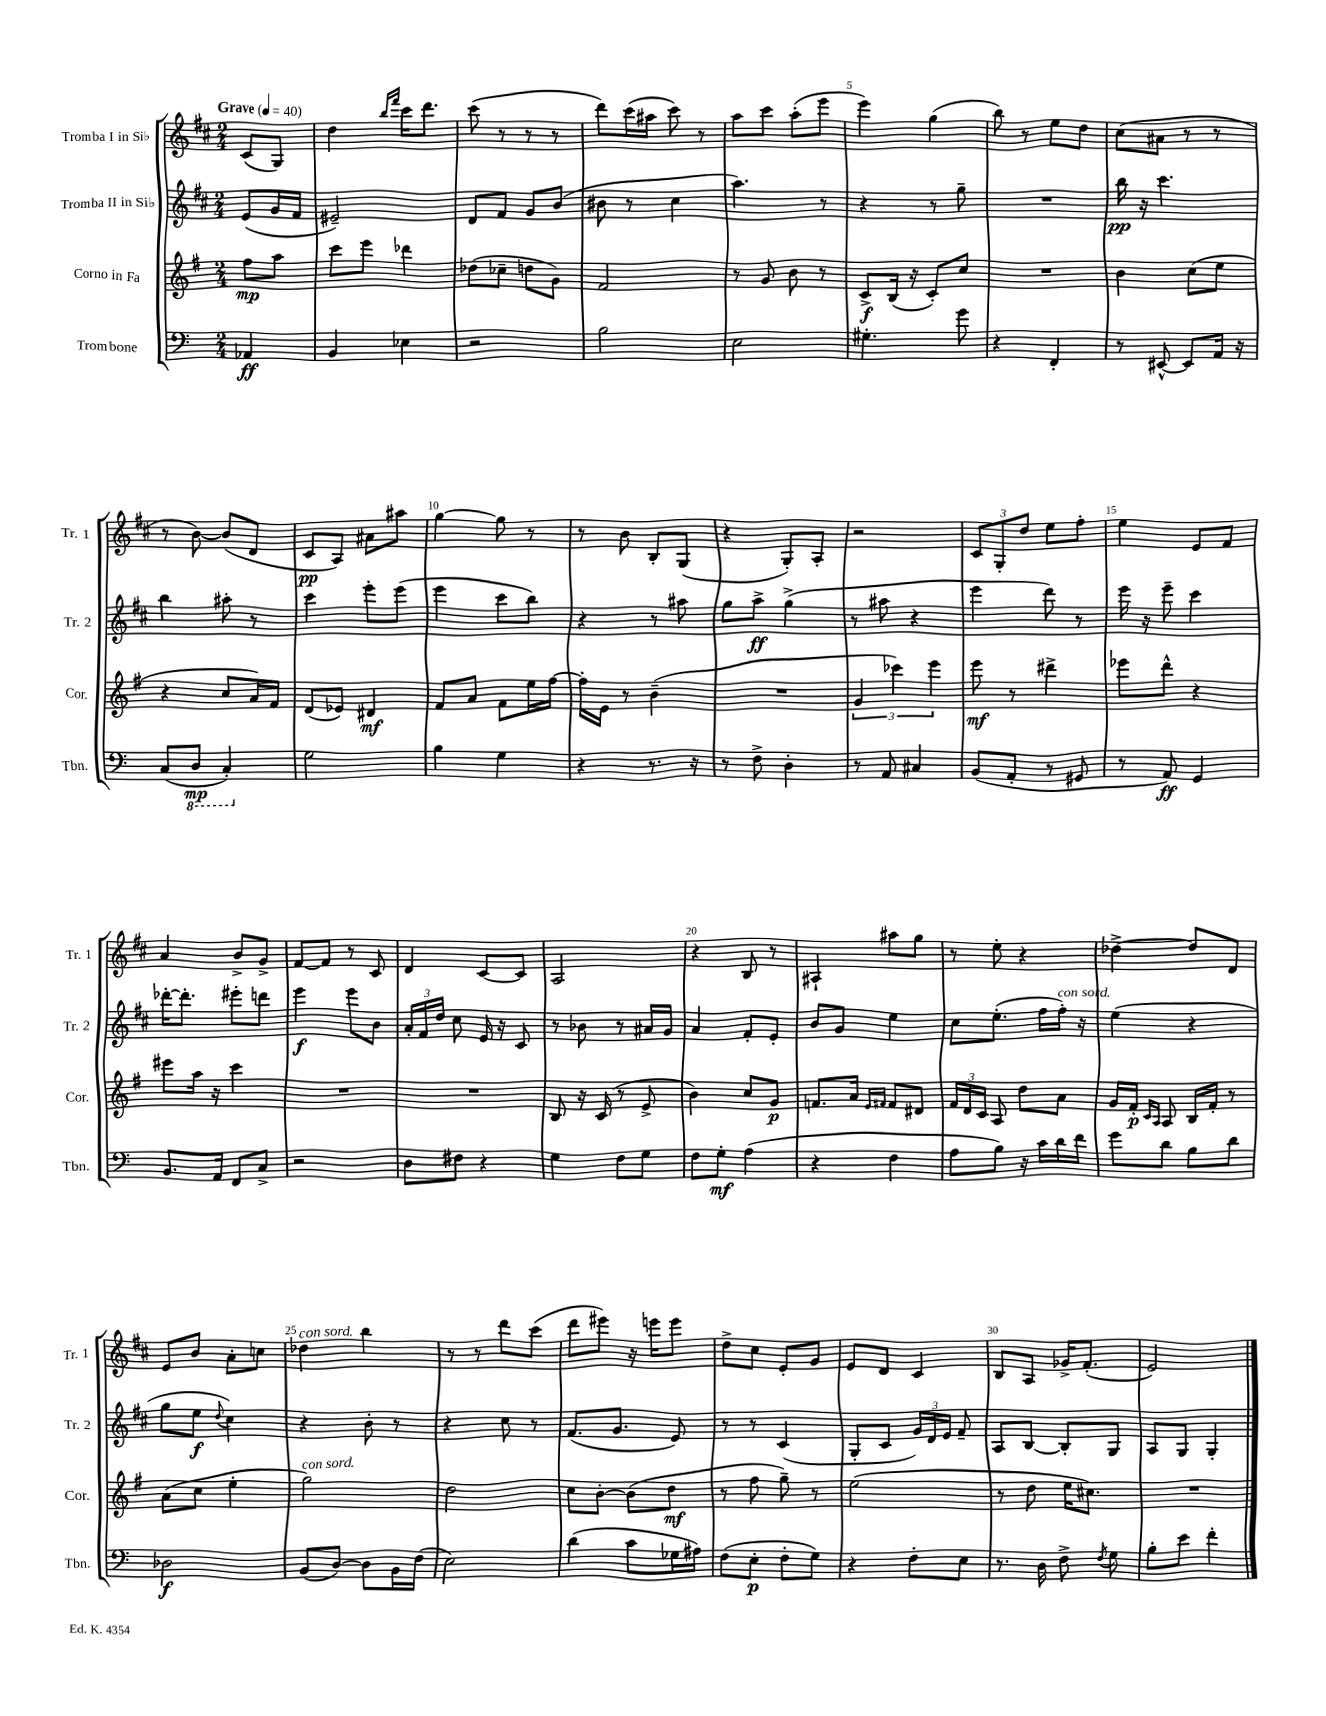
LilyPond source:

<<
\new StaffGroup <<
\new Staff = "s0" \with { instrumentName = "Tromba I in Sib" shortInstrumentName = "Tr. 1" } {
    \clef treble \key d \major \numericTimeSignature \time 2/4 \partial 4 \tempo "Grave" 4 = 40
    \autoBeamOff cis'8[( g8]) |
    d''4 \grace { b''16[ fis'''16] } cis'''16[ d'''8.] |
    cis'''8( r8 r8 r8 |
    d'''8[) cis'''16( ais''16] cis'''8) r8 |
    a''8[ cis'''8] a''8[-.( e'''8] |
    e'''4) g''4( |
    b''8) r8 e''8[ d''8] |
    cis''8[( ais'8] r8 r8 |
    r8 b'8~) b'8[( d'8] |
    cis'8[\pp a8]) ais'8[ ais''8] |
    g''4~ g''8 r8 |
    r8 b'8 b8[-. g8]( |
    r4 g8[-.) a8]-. |
    r2 |
    \tuplet 3/2 { cis'8[ g8-. d''8] } e''8[ fis''8]-. |
    e''4 e'8[ fis'8] |
    a'4 b'8[-> g'8]-> |
    fis'8[~ fis'8] r8 cis'8 |
    d'4 cis'8[~ cis'8] |
    a2 |
    r4 b8 r8 |
    ais4-! ais''8[ g''8] |
    r8 e''8-. r4 |
    des''4~-> des''8[ d'8] |
    e'8[ b'8] a'8[-. c''8] |
    des''4^\markup { \italic "con sord." } b''4 |
    r8 r8 d'''8[ cis'''8]( |
    d'''8[ eis'''8]) r16 e'''16[ e'''8] |
    d''8[-> cis''8] e'8[-. g'8] |
    e'8[ d'8] cis'4 |
    b8[ a8] ges'16[-> fis'8.]-.( |
    e'2) \bar "|." |
}
\new Staff = "s1" \with { instrumentName = "Tromba II in Sib" shortInstrumentName = "Tr. 2" } {
    \clef treble \key d \major \numericTimeSignature \time 2/4 \partial 4
    \autoBeamOff e'8[( g'16 fis'16] |
    eis'2--) |
    d'8[ fis'8] g'8[ b'8]( |
    bis'8 r8 cis''4 |
    a''4.) r8 |
    r4 r8 g''8-- |
    R2 |
    b''16\pp r16 cis'''4. |
    b''4 ais''8-. r8 |
    cis'''4 e'''8[-. e'''8]( |
    e'''4 cis'''8[ b''8]) |
    r4 r8 ais''8 |
    g''8[ a''8]->\ff g''4->( |
    r8 ais''8 r4 |
    e'''4 d'''8) r8 |
    e'''16 r16 e'''8-- cis'''4 |
    des'''16[~-. des'''8.]-. eis'''8[-. d'''8] |
    e'''4\f e'''8[ b'8] |
    \tuplet 3/2 { a'16[-. fis'16 d''16] } cis''8 e'16 r16 cis'8 |
    r8 bes'8 r8 ais'16[ g'16] |
    a'4 fis'8[-. e'8]-. |
    b'8[ g'8] e''4 |
    cis''8[ e''8.]-.( fis''16[ fis''16]-.^\markup { \italic "con sord." }) r16 |
    e''4( r4 |
    g''8[ e''8]\f \appoggiatura { d''8 } cis''4) |
    r4 b'8-. r8 |
    r4 cis''8 r8 |
    fis'8.[( g'8.] e'8) |
    r8 r8 cis'4( |
    g8[-. cis'8] \tuplet 3/2 { g'16[) d'16 e'16] } fis'8-- |
    a8[ b8]~ b8[-. g8] |
    a8[ g8] g4-. \bar "|." |
}
\new Staff = "s2" \with { instrumentName = "Corno in Fa" shortInstrumentName = "Cor." } {
    \clef treble \key g \major \numericTimeSignature \time 2/4 \partial 4
    \autoBeamOff fis''8[\mp a''8] |
    c'''8[ e'''8] des'''4 |
    des''8[( ces''8]-- d''8[ g'8]) |
    fis'2 |
    r8 g'8 b'8 r8 |
    c'8[->\f b16]( r16 c'8[-.) c''8] |
    R2 |
    b'4 c''8[( e''8] |
    r4 c''8[ a'16) fis'16] |
    d'8[( ees'8]) dis'4\mf |
    fis'8[ a'8] fis'8[ e''16 fis''16]~ |
    fis''16[-. e'16] r8 b'4--( |
    R2 |
    \tuplet 3/2 { g'4 ces'''4) e'''4 } |
    e'''8\mf r8 dis'''4-> |
    ees'''8[ d'''8]-^ r4 |
    eis'''8[ a''16] r16 c'''4 |
    R2 |
    R2 |
    b8 r16 c'16( r8 e'8-> |
    b'4) c''8[ g'8]\p |
    f'8.[ a'16] \grace { e'16[ fis'16] } fis'8[ dis'8] |
    \tuplet 3/2 { fis'16[ d'16 c'16] } a8 d''8[ a'8] |
    g'16[ fis'16]-.\p \grace { c'16[ a16] } a8 b16[ fis'16]-. r8 |
    a'8[( c''8] e''4-. |
    g''2^\markup { \italic "con sord." }) |
    d''2 |
    c''8[ b'8]~-. b'8[( d''8]\mf |
    r8 fis''8 g''8--) r8 |
    e''2( |
    r8 d''8 e''16[ cis''8.]) |
    R2 \bar "|." |
}
\new Staff = "s3" \with { instrumentName = "Trombone" shortInstrumentName = "Tbn." } {
    \clef bass \key c \major \numericTimeSignature \time 2/4 \partial 4
    \autoBeamOff aes,4\ff |
    b,4 ees4 |
    r2 |
    b2 |
    e2 |
    gis4.-. g'8 |
    r4 f,4-. |
    r8 eis,8~-^ eis,8[ a,16] r16 |
    c8[( \ottava #-1 d,8]\mp c,4-.) \ottava #0 |
    g2 |
    b4 g4 |
    r4 r8. r16 |
    r8 f8-> d4-. |
    r8 a,8 cis4 |
    b,8[( a,8]-. r8 gis,8 |
    r8 a,8\ff) g,4 |
    b,8.[ a,16] f,8[ c8]-> |
    r2 |
    d8[ fis8] r4 |
    g4 f8[ g8] |
    f8[ g8]-.\mf a4( |
    r4 f4 |
    a8[ b8]) r16 c'16[ d'16 f'16] |
    g'8[ d'8] b8[ d'8] |
    des2\f |
    b,8[( d8]~) d8[ b,16 f16]( |
    e2) |
    d'4( c'8[ ges16 ais16]) |
    f8[( e8]-.\p f8[-. g8]) |
    r4 f8[-. e8] |
    r8. d16 f8-> \acciaccatura { f8 } g8 |
    b8[-. e'8] f'4-. \bar "|." |
}
>>
>>
\layout { \context { \Score \override BarNumber.break-visibility = ##(#f #t #t) barNumberVisibility = #(every-nth-bar-number-visible 5) } }
